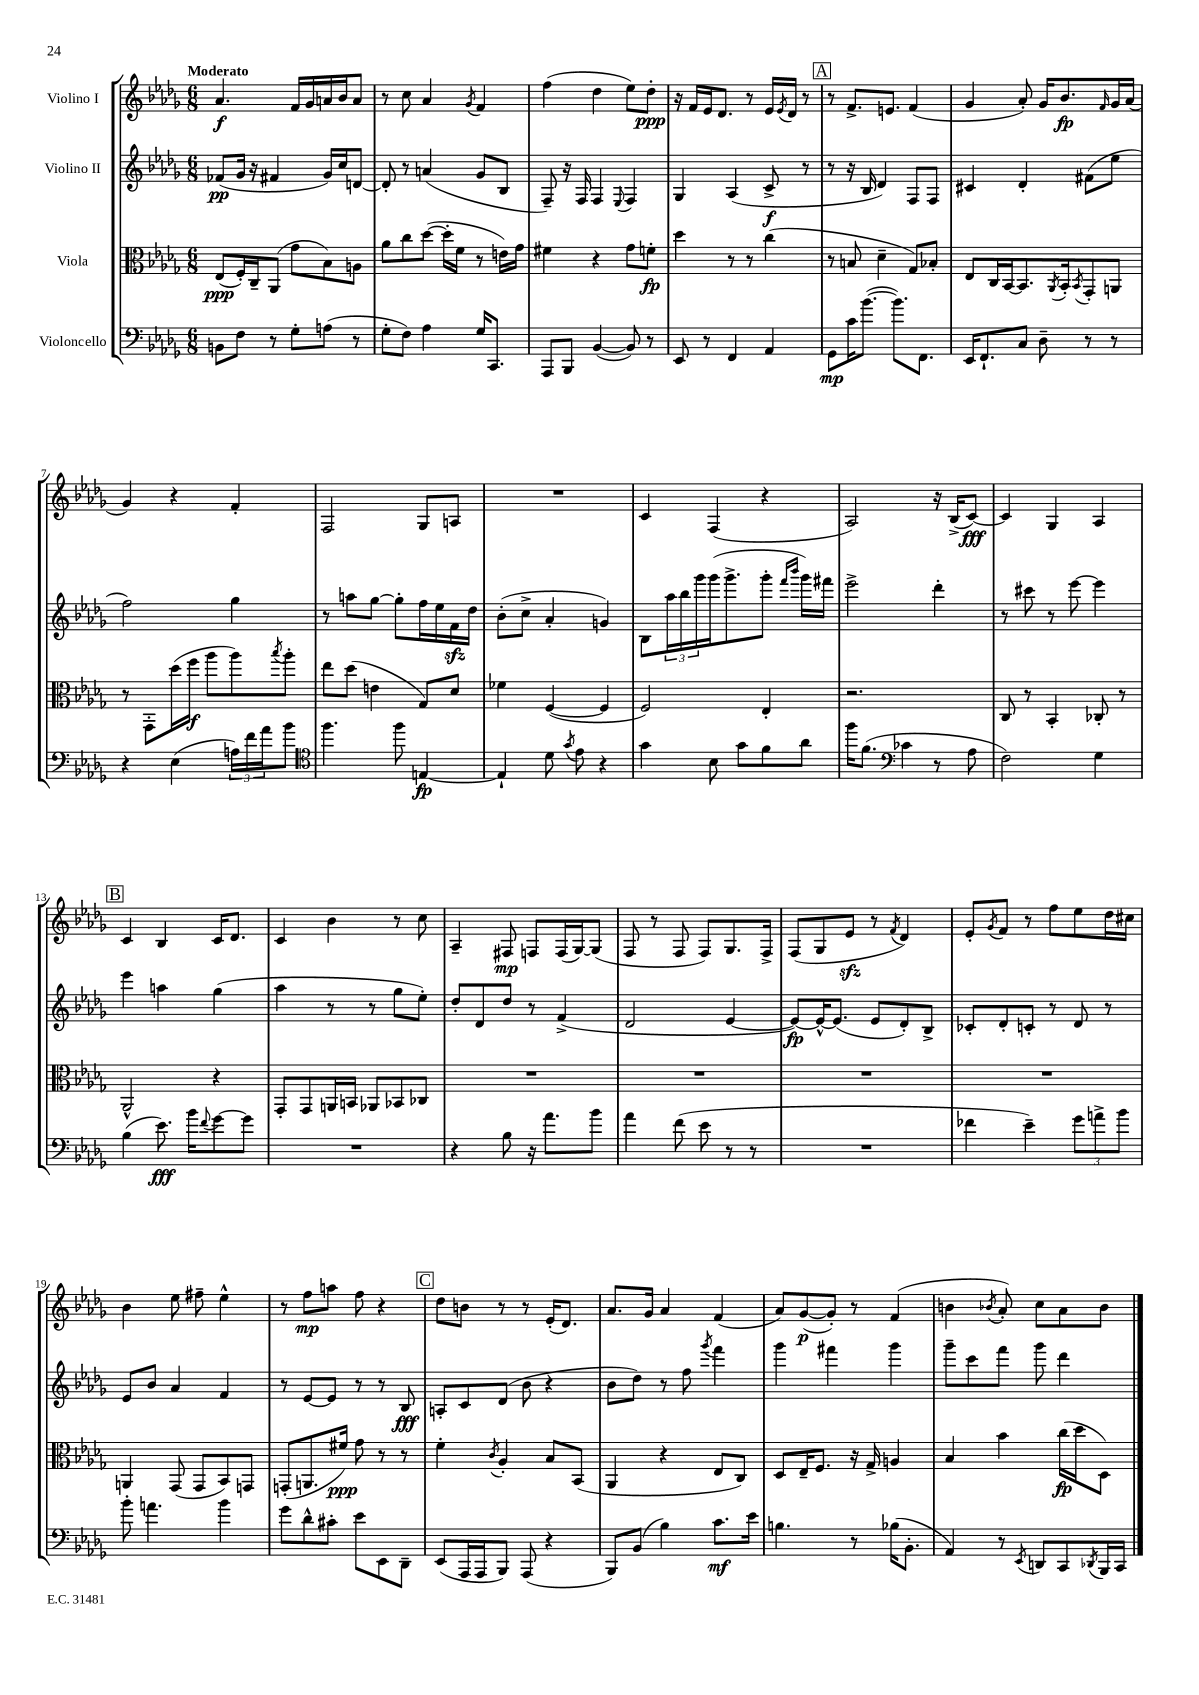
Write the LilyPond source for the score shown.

<<
\new StaffGroup <<
\new Staff = "s0" \with { instrumentName = "Violino I" } {
    \clef treble \key des \major \numericTimeSignature \time 6/8 \tempo "Moderato"
    aes'4.\f f'16 ges'16 a'16 bes'16 a'8 |
    r8 c''8 aes'4 \acciaccatura { ges'8 } f'4 |
    f''4( des''4 ees''8) des''8-.\ppp |
    r16 f'16 ees'16 des'8. r8 ees'16 \acciaccatura { ees'8 } des'16 r8 |
    \mark \markup { \box "A" } r8 f'8.-> e'8. f'4( |
    ges'4 aes'8-.) ges'16 bes'8.\fp \grace { f'16 } ges'16 aes'16( |
    ges'4) r4 f'4-. |
    f2 ges8 a8 |
    R2. |
    c'4 f4( r4 |
    aes2) r16 bes16->( c'8~\fff) |
    c'4 ges4 aes4 |
    \mark \markup { \box "B" } c'4 bes4 c'16 des'8. |
    c'4 bes'4 r8 c''8 |
    aes4-- fis8\mp f8 f16( ges16~) ges8( |
    f8 r8 f8 f8) ges8. f16-> |
    f8( ges8 ees'8\sfz r8 \acciaccatura { f'8 } des'4) |
    ees'8-. \acciaccatura { ges'8 } f'8 r8 f''8 ees''8 des''16 cis''16 |
    bes'4 ees''8 fis''8-- ees''4-^ |
    r8 f''8\mp a''8 f''8 r4 |
    \mark \markup { \box "C" } des''8 b'8 r8 r8 ees'16-.( des'8.) |
    aes'8. ges'16 aes'4 f'4( |
    aes'8) ges'8~\p( ges'8-.) r8 f'4( |
    b'4 \acciaccatura { bes'8 } aes'8-.) c''8 aes'8 bes'8 \bar "|." |
}
\new Staff = "s1" \with { instrumentName = "Violino II" } {
    \clef treble \key des \major \numericTimeSignature \time 6/8
    fes'8\pp( ges'16 r16 fis'4 ges'16) c''16 d'8~ |
    d'8-. r8 a'4( ges'8 bes8 |
    f8--) r16 f16 f4 \appoggiatura { ees8 } f4 |
    ges4 aes4( c'8->\f r8 |
    \mark \markup { \box "A" } r8 r16 bes16 des'4) f8 f8 |
    cis'4 des'4-. fis'8( ees''8 |
    f''2) ges''4 |
    r8 a''8 ges''8~ ges''8-. f''16 ees''16 f'16\sfz des''16 |
    bes'8-.( c''8-> aes'4-. g'4) |
    bes8 \tuplet 3/2 { aes''16 bes''16 ges'''16 } ges'''16( ges'''8.-> ges'''8-. \grace { f'''16 bes'''16 } ges'''16) fis'''16 |
    ees'''2-> des'''4-. |
    r8 cis'''8 r8 ees'''8~ ees'''4 |
    \mark \markup { \box "B" } ees'''4 a''4 ges''4( |
    aes''4 r8 r8 ges''8 ees''8-.) |
    des''8-. des'8 des''8 r8 f'4->( |
    des'2 ees'4~ |
    ees'8~\fp) ees'16~-^ ees'8.( ees'8 des'8-.) bes8-> |
    ces'8-. des'8-. c'8-. r8 des'8 r8 |
    ees'8 bes'8 aes'4 f'4 |
    r8 ees'8~ ees'8 r8 r8 bes8\fff |
    \mark \markup { \box "C" } a8-. c'8 des'8( bes'8 r4 |
    bes'8 des''8) r8 f''8 \acciaccatura { ges'''8 } f'''4 |
    ges'''4 fis'''4 ges'''4 |
    ges'''8-- c'''8 f'''8 ges'''8 des'''4 \bar "|." |
}
\new Staff = "s2" \with { instrumentName = "Viola" } {
    \clef alto \key des \major \numericTimeSignature \time 6/8
    ees8\ppp( f16-.) c16-- aes,8( ges'8 bes8) a8 |
    aes'8 c''8 des''8~( des''16-. f'16 r8 e'16) ges'16 |
    fis'4 r4 ges'8 f'8-.\fp |
    des''4 r8 r8 c''4( |
    \mark \markup { \box "A" } r8 b8 des'4-- ges8) bes8-. |
    ees8 c16 bes,16~ bes,8. \acciaccatura { aes,8 } bes,16-. \acciaccatura { bes,8 } ges,8-. a,8 |
    r8 ges,8-. des''16( f''16\f aes''8 aes''8) \acciaccatura { bes''8 } aes''8-. |
    ees''8 des''8( e'4 ges8) des'8 |
    fes'4 f4~( f4 |
    f2) ees4-. |
    r2. |
    c8 r8 bes,4-. ces8-. r8 |
    \mark \markup { \box "B" } aes,2-^ r4 |
    ges,8-. ges,8 a,16 b,16 aes,8 bes,8 ces8 |
    R2. |
    R2. |
    R2. |
    R2. |
    a,4 ges,8( ges,8 bes,8) g,8 |
    g,8-.( a,8. fis'16\ppp) ges'8 r8 r8 |
    \mark \markup { \box "C" } f'4-. \acciaccatura { c'8 } aes4-. bes8 bes,8( |
    aes,4 r4 ees8 c8) |
    des8 ees16-- f8. r16 ges16-> a4 |
    bes4 bes'4 c''16\fp( des''16 des8) \bar "|." |
}
\new Staff = "s3" \with { instrumentName = "Violoncello" } {
    \clef bass \key des \major \numericTimeSignature \time 6/8
    b,8 f8 r8 ges8-. a8( r8 |
    ges8-. f8) aes4 ges16 c,8. |
    aes,,8 bes,,8 bes,4~( bes,8) r8 |
    ees,8 r8 f,4 aes,4 |
    \mark \markup { \box "A" } ges,8\mp c'16 bes'8.~( bes'8.) f,8. |
    ees,16 f,8.-! c8 des8-- r8 r8 |
    r4 ees4( \tuplet 3/2 { a16) f'16 aes'16 } bes'8 |
    \clef tenor f''4. f''8 e4~\fp |
    e4-! des'8 \acciaccatura { ges'8 } ees'8 r4 |
    ges'4 bes8 ges'8 f'8 aes'8 |
    f''16 f'8.( \clef bass ces'4 r8 aes8 |
    f2) ges4 |
    \mark \markup { \box "B" } bes4( ees'8.\fff) bes'16 \appoggiatura { f'8 } ges'8~ ges'8 |
    R2. |
    r4 bes8 r16 aes'8. bes'8 |
    aes'4 f'8( ees'8 r8 r8 |
    R2. |
    fes'4 ees'4--) \tuplet 3/2 { ges'8 a'8-> bes'8 } |
    bes'8-. a'4. bes'4 |
    ges'8 des'8-^ cis'8-. ees'8 ees,8 des,8-- |
    \mark \markup { \box "C" } ees,8( aes,,16 aes,,16 bes,,8) aes,,8( r4 |
    bes,,8) bes,8( bes4) c'8.\mf ees'16 |
    b4. r8 bes16( bes,8.-. |
    aes,4) r8 \acciaccatura { ees,8 } d,8 c,8 \acciaccatura { des,8 } bes,,16 c,16 \bar "|." |
}
>>
>>
